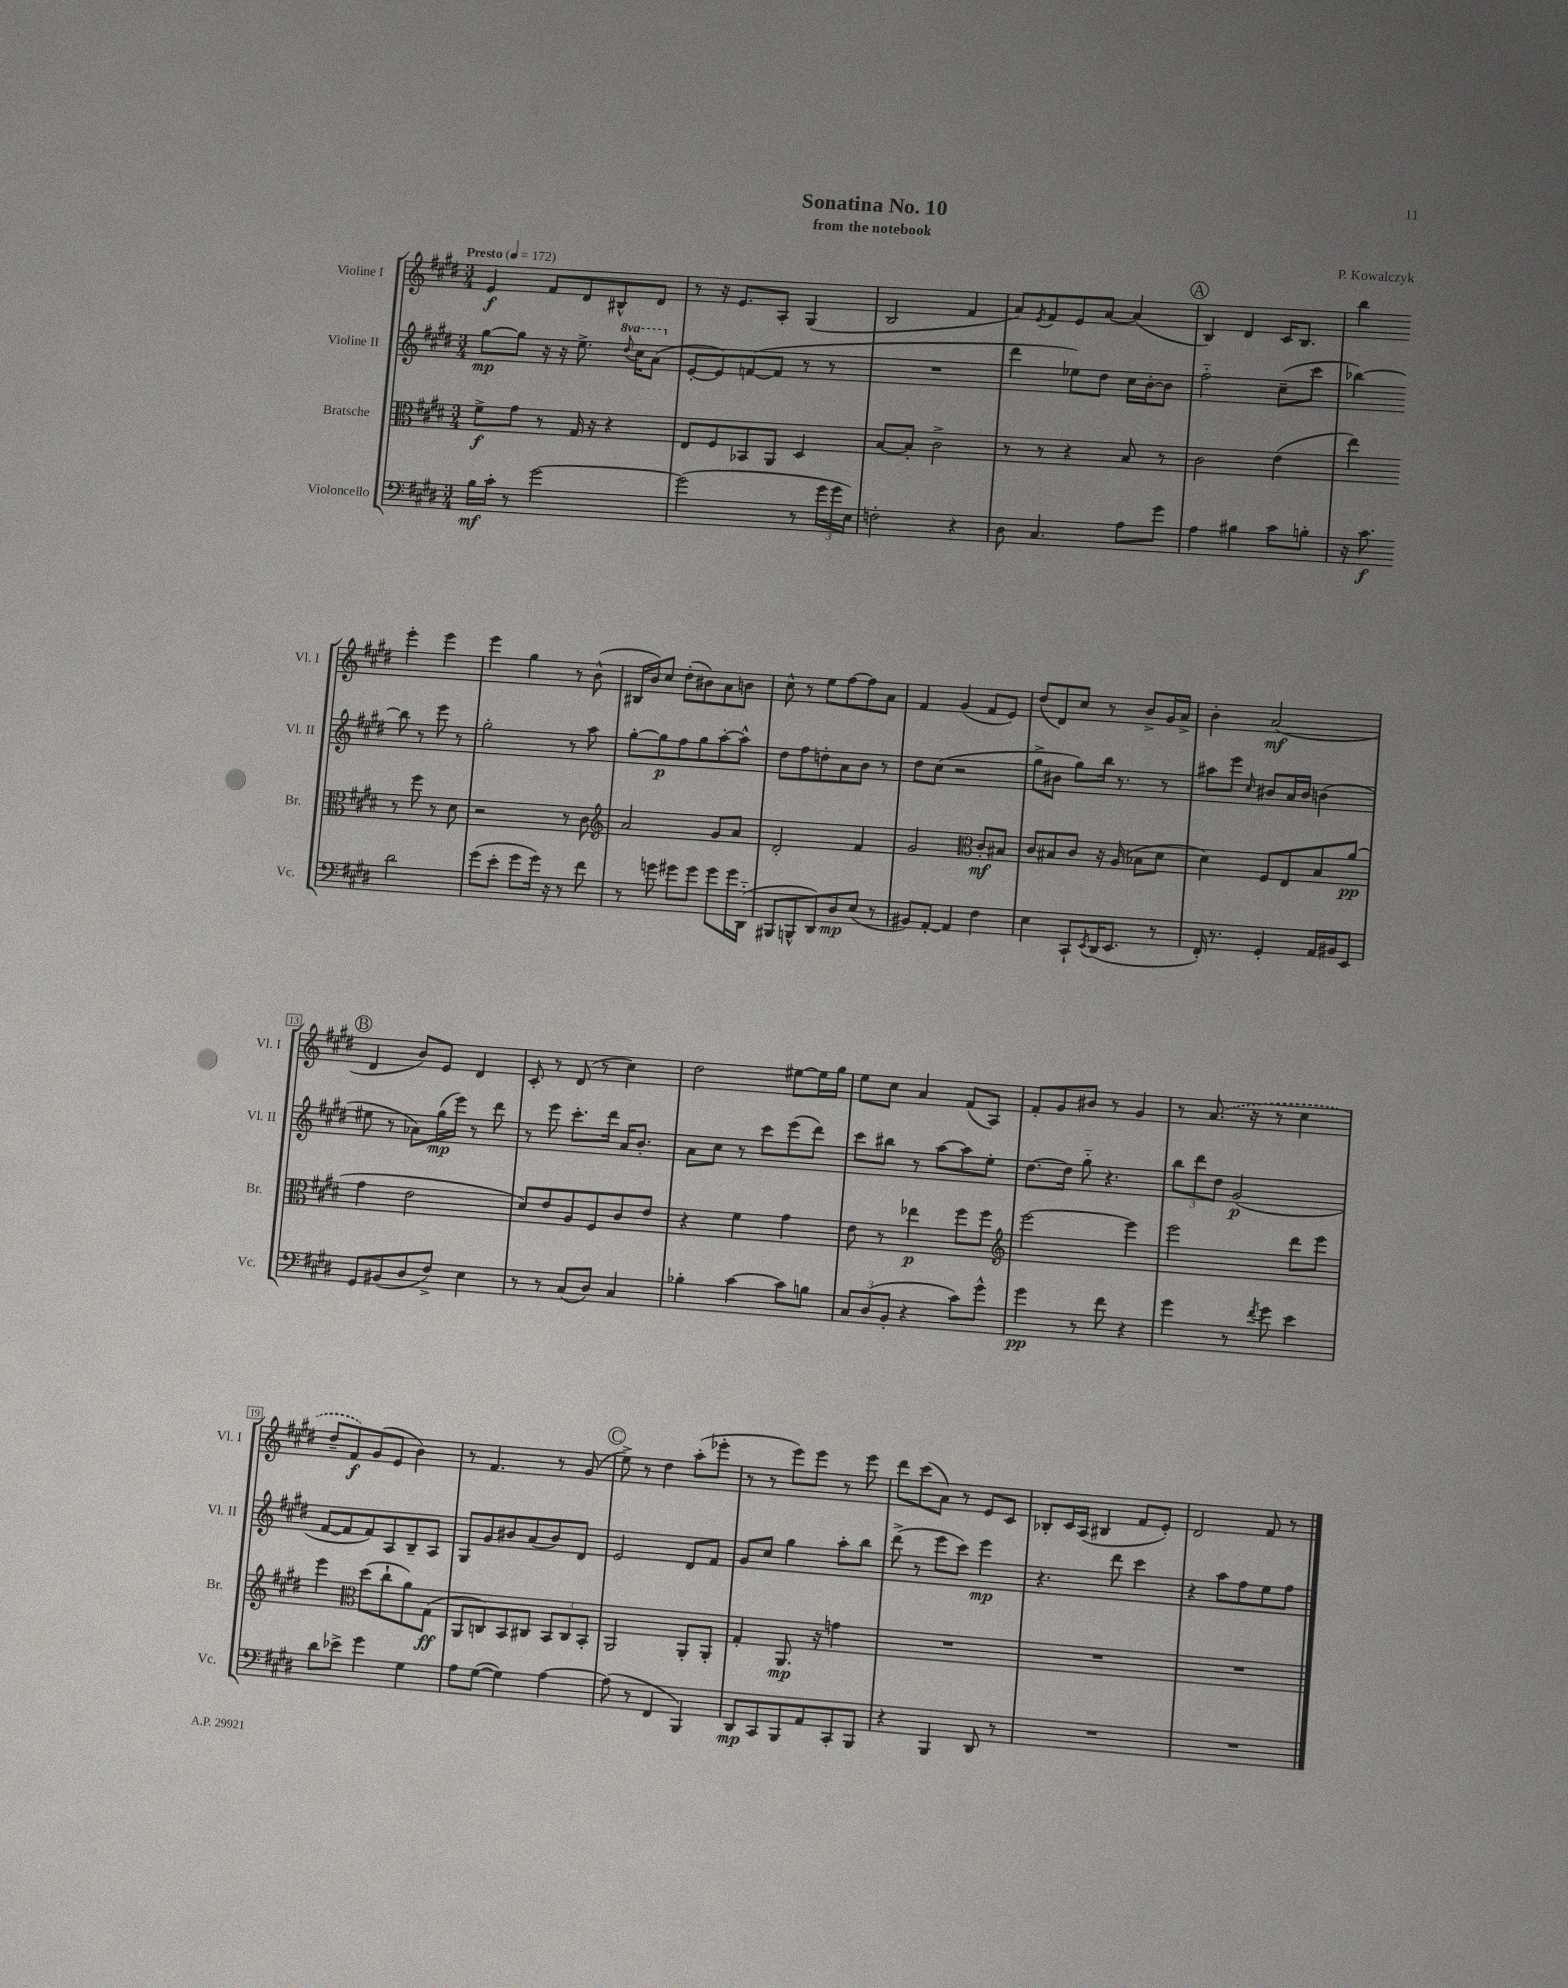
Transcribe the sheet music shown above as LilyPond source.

\header { title = "Sonatina No. 10" composer = "P. Kowalczyk" subtitle = "from the notebook" }
<<
\new StaffGroup <<
\new Staff = "s0" \with { instrumentName = "Violine I" shortInstrumentName = "Vl. I" } {
    \clef treble \key e \major \numericTimeSignature \time 3/4 \tempo "Presto" 4 = 172
    e'4\f fis'8 dis'8 bis8-^ dis'8 |
    r8 r16 e'8. a8-. gis4( |
    b2 fis'4 |
    a'8) \acciaccatura { e'8 } fis'8 e'8 a'8~ a'4( |
    \mark \markup { \circle "A" } b4) dis'4 cis'16 b8. |
    b''4 e'''4-. e'''4 |
    e'''4 gis''4 r8 b'8-^( |
    bis16 b'16) cis''8 dis''8-.( bis'8) a'8 b'8 |
    cis''8-^ r8 e''8 fis''8~ fis''8 a'8 |
    fis'4 gis'4( fis'8 e'8) |
    dis''8( dis'8) cis''8 r8 b'8-> gis'16 a'16-> |
    b'4-. a'2\mf( |
    \mark \markup { \circle "B" } dis'4 b'8) e'8 dis'4 |
    cis'8-. r8 dis'8( r8 cis''4) |
    dis''2 eis''8~ eis''16 gis''16 |
    e''8 cis''8 a'4 fis'8( a8) |
    fis'8-. gis'8 bis'8 r8 gis'4 |
    r8 \once \slurDashed a'8.( r16 r8 cis''4 |
    dis''8-- fis'8\f) gis'8( e'8 b'4) |
    r8 fis'4. r8 gis'8( |
    \mark \markup { \circle "C" } e''8->) r8 dis''4 a''8-.( ees'''8-. |
    r8 r8 e'''8) e'''8 r8 e'''8 |
    dis'''8 cis'''8( a'8) r8 e'8 cis'8 |
    bes8-. cis'16 a16( bis4 fis'8 e'8-.) |
    dis'2 fis'8 r8 \bar "|." |
}
\new Staff = "s1" \with { instrumentName = "Violine II" shortInstrumentName = "Vl. II" } {
    \clef treble \key e \major \numericTimeSignature \time 3/4 \set Staff.ottavationMarkups = #ottavation-simple-ordinals
    gis''8~\mp gis''8 r16 r16 e''8.-> \ottava #1 \appoggiatura { dis'''8 } cis'''16 a''8( \ottava #0 |
    e'8~-. e'8) f'8~( f'8 r8 r8 |
    R2. |
    dis'''4 ees''8) dis''8 cis''16 b'16~-. b'8 |
    \mark \markup { \circle "A" } fis''2-_ cis''8--( cis'''8 |
    bes''4~) bes''8 r8 e'''8 r8 |
    gis''2-. r8 a''8 |
    gis''8~-. gis''8\p fis''8 gis''8 a''8~-. a''8-^ |
    dis''8 fis''8 d''8-. a'8 b'8 r8 |
    dis''8 cis''8( r2 |
    gis''8-> bis'8 gis''8) b''16 r8. r8 |
    ais''8 e'''8 \grace { cis''16 } bis'8 a'16 bis'16 b'4( |
    \mark \markup { \circle "B" } eis''8 r8 aes'8) gis''16\mp( e'''16) r8 dis'''8 |
    r8 e'''8 cis'''8.-. dis'''16 a'16 b'8.-. |
    a'8 cis''8 r8 cis'''8 e'''8( dis'''8) |
    cis'''8 bis''8 r8 a''8~ a''8 e''8-. |
    dis''8.~ dis''16 gis''8-_ r4. |
    \tuplet 3/2 { b''8 dis'''8 dis''8 } gis'2\p( |
    fis'8~ fis'8 fis'8) a8 b8-- a8 |
    gis8 gis'8 bis'8 a'8( bis'8) dis'8 |
    \mark \markup { \circle "C" } e'2 dis'8 fis'8 |
    gis'8 cis''8 gis''4 a''8-. b''8 |
    dis'''8->( r8 e'''8 cis'''8) e'''4\mp |
    r4. dis'''8 cis'''4 |
    r4 a''8 fis''8 e''8 fis''8 \bar "|." |
}
\new Staff = "s2" \with { instrumentName = "Bratsche" shortInstrumentName = "Br." } {
    \clef alto \key e \major \numericTimeSignature \time 3/4
    fis'8->\f gis'8 r8 gis16 r16 r4 |
    e8 fis8 bes,8 a,8 dis4 |
    b8~ b8-. cis'2-> |
    r8 r8 r4 b8 r8 |
    \mark \markup { \circle "A" } cis'2 e'4( |
    e''4) r8 fis''8 r8 dis'8 |
    r2 r8 cis'8 |
    \clef treble a'2 gis'8 a'8 |
    dis'2-. fis'4 |
    gis'2 \clef alto cis'8-.\mf bis8 |
    cis'8 bis8 cis'8 r16 a16( bes8 dis'8 |
    dis'4) fis8 e8 b8 a'8\pp( |
    \mark \markup { \circle "B" } gis'4 e'2 |
    dis'8) e'8 a8 fis8 cis'8 e'8 |
    r4 fis'4 gis'4 |
    e'8 r8 ees''4\p fis''8 fis''8 |
    \clef treble e'''2~ e'''4 |
    e'''2 dis'''8 e'''8 |
    e'''4 \clef alto dis''8( cis''8-! a'8) gis8\ff( |
    a,8 c8) b,8 cis8 \tuplet 3/2 { b,8 cis8 b,8-. } |
    \mark \markup { \circle "C" } a,2 a,8-. a,8-. |
    gis4-. a,8.\mp r16 g'4 |
    R2. |
    R2. |
    R2. \bar "|." |
}
\new Staff = "s3" \with { instrumentName = "Violoncello" shortInstrumentName = "Vc." } {
    \clef bass \key e \major \numericTimeSignature \time 3/4
    b16\mf cis'16-. r8 gis'2~ |
    gis'2( r8 \tuplet 3/2 { gis'16 gis'16 e16) } |
    f2-. r4 |
    dis8 cis4. a8 gis'8 |
    \mark \markup { \circle "A" } a4 bis4 cis'8 b8-. |
    r16 cis'8.\f dis'2 |
    gis'8( e'8-. gis'8 gis'16) r16 r8 fis'8 |
    r8 g'8 gis'8 gis'8 gis'8 gis'16 dis,16-_( |
    bis,,8 b,,8-^ dis,8) dis8\mp e8( r8 |
    bis,8) a,8~-. a,4 fis4 |
    e4 cis,8-! \acciaccatura { e,8 } dis,16( e,8. r8 |
    fis,16-.) r8. gis,4-. a,16 bis,16 e,8 |
    \mark \markup { \circle "B" } gis,8 bis,8( dis8 fis8->) e4 |
    r8 r8 cis8( dis8) cis4 |
    bes4-. cis'4~ cis'8 b8 |
    \tuplet 3/2 { cis8 dis8( b,8-. } r4 cis'8) gis'8-^ |
    gis'4\pp r8 fis'8 r4 |
    gis'4 r8 \acciaccatura { fis'8 } gis'8 e'4 |
    dis'8 ees'8-> gis'4 gis4 |
    a8 gis8~( gis4) a4~ |
    \mark \markup { \circle "C" } a8( r8 fis,4 b,,4) |
    dis,8\mp cis,8 b,,8 a,8 cis,8-. b,,8 |
    r4 b,,4 dis,8 r8 |
    R2. |
    R2. \bar "|." |
}
>>
>>
\layout { \context { \Score \override BarNumber.stencil = #(make-stencil-boxer 0.1 0.3 ly:text-interface::print) } }
